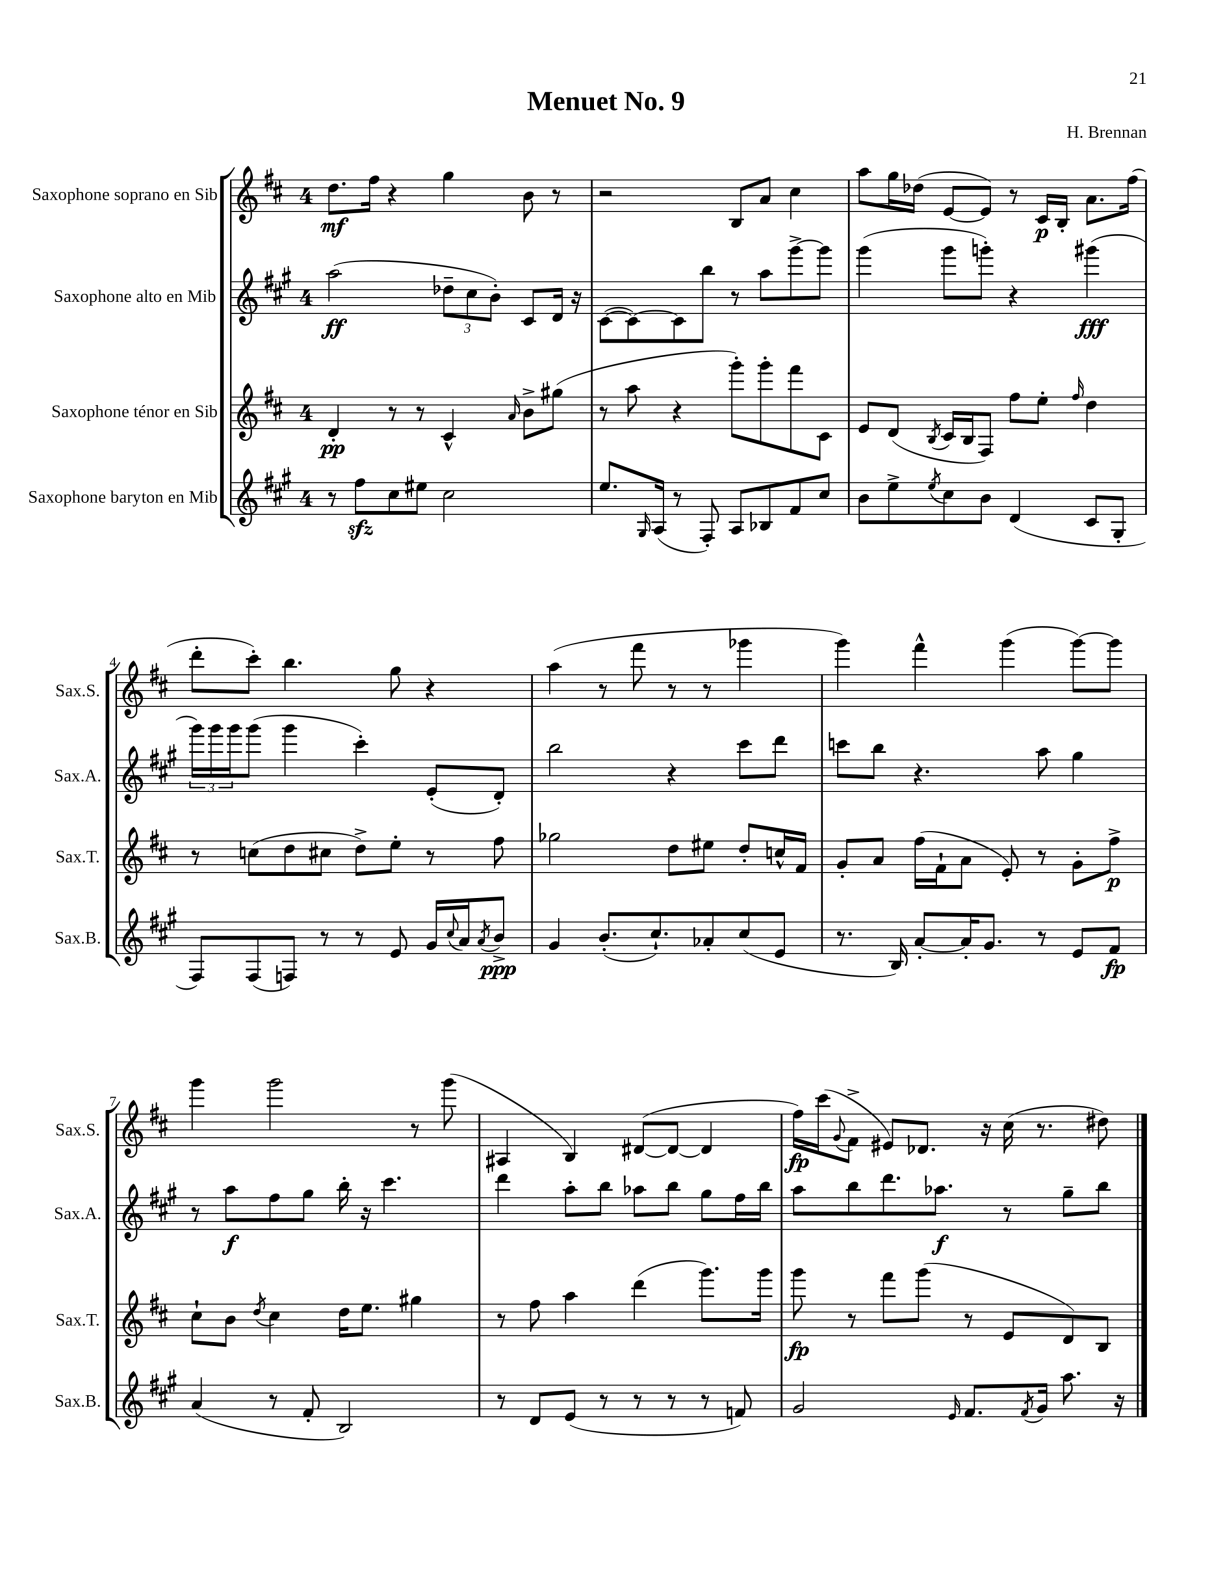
\header { title = "Menuet No. 9" composer = "H. Brennan" }
<<
\new StaffGroup <<
\new Staff = "s0" \with { instrumentName = "Saxophone soprano en Sib" shortInstrumentName = "Sax.S." } {
    \clef treble \key d \major \once \override Staff.TimeSignature.style = #'single-digit \time 4/4
    d''8.\mf fis''16 r4 g''4 b'8 r8 |
    r2 b8 a'8 cis''4 |
    a''8 g''16 des''16( e'8~ e'8) r8 cis'16\p b16-. a'8. fis''16( |
    d'''8-. cis'''8-.) b''4. g''8 r4 |
    a''4( r8 fis'''8 r8 r8 ges'''4 |
    g'''4) fis'''4-^ g'''4( g'''8~) g'''8 |
    g'''4 g'''2 r8 g'''8( |
    ais4 b4) dis'8~( dis'8~ dis'4 |
    fis''16\fp) cis'''16( \appoggiatura { g'8 } fis'8-> eis'8) des'8. r16 cis''16( r8. dis''8) \bar "|." |
}
\new Staff = "s1" \with { instrumentName = "Saxophone alto en Mib" shortInstrumentName = "Sax.A." } {
    \clef treble \key a \major \once \override Staff.TimeSignature.style = #'single-digit \time 4/4
    a''2\ff( \tuplet 3/2 { des''8-- cis''8 b'8-.) } cis'8 d'16 r16 |
    cis'8~( cis'8~) cis'8 b''8 r8 a''8 gis'''8~-> gis'''8 |
    gis'''4( gis'''8 g'''8-.) r4 gis'''4\fff( |
    \tuplet 3/2 { gis'''16) gis'''16 gis'''16 } gis'''8( gis'''4 cis'''4-.) e'8-.( d'8-.) |
    b''2 r4 cis'''8 d'''8 |
    c'''8 b''8 r4. a''8 gis''4 |
    r8 a''8\f fis''8 gis''8 b''16-. r16 cis'''4. |
    d'''4 a''8-. b''8 aes''8 b''8 gis''8 fis''16 b''16 |
    a''8 b''8 d'''8. aes''8.\f r8 gis''8-- b''8 \bar "|." |
}
\new Staff = "s2" \with { instrumentName = "Saxophone ténor en Sib" shortInstrumentName = "Sax.T." } {
    \clef treble \key d \major \once \override Staff.TimeSignature.style = #'single-digit \time 4/4
    d'4-.\pp r8 r8 cis'4-^ \grace { a'16 } b'8-> gis''8( |
    r8 a''8 r4 g'''8-.) g'''8-. fis'''8 cis'8 |
    e'8 d'8( \acciaccatura { b8 } cis'16 b16 fis8) fis''8 e''8-. \grace { fis''16 } d''4 |
    r8 c''8( d''8 cis''8 d''8->) e''8-. r8 fis''8 |
    ges''2 d''8 eis''8 d''8-. c''16-^ fis'16 |
    g'8-. a'8 fis''16( fis'16-! a'8 e'8-.) r8 g'8-. fis''8->\p |
    cis''8-! b'8 \acciaccatura { d''8 } cis''4 d''16 e''8. gis''4 |
    r8 fis''8 a''4 d'''4( g'''8.) g'''16 |
    g'''8\fp r8 fis'''8 g'''8( r8 e'8 d'8) b8 \bar "|." |
}
\new Staff = "s3" \with { instrumentName = "Saxophone baryton en Mib" shortInstrumentName = "Sax.B." } {
    \clef treble \key a \major \once \override Staff.TimeSignature.style = #'single-digit \time 4/4
    r8 fis''8\sfz cis''8 eis''8 cis''2 |
    e''8. \grace { gis16 } a16( r8 fis8-.) a8 bes8 fis'8 cis''8 |
    b'8 e''8-> \acciaccatura { e''8 } cis''8 b'8 d'4( cis'8 gis8-. |
    fis8) fis8( f8) r8 r8 e'8 gis'16 \appoggiatura { cis''8 } a'16 \acciaccatura { a'8 } b'8->\ppp |
    gis'4 b'8.-.( cis''8.-!) aes'8-. cis''8( e'8 |
    r8. b16) a'8~-. a'16-. gis'8. r8 e'8 fis'8\fp |
    a'4( r8 fis'8-. b2) |
    r8 d'8 e'8( r8 r8 r8 r8 f'8) |
    gis'2 \grace { e'16 } fis'8. \acciaccatura { fis'8 } gis'16 a''8. r16 \bar "|." |
}
>>
>>
